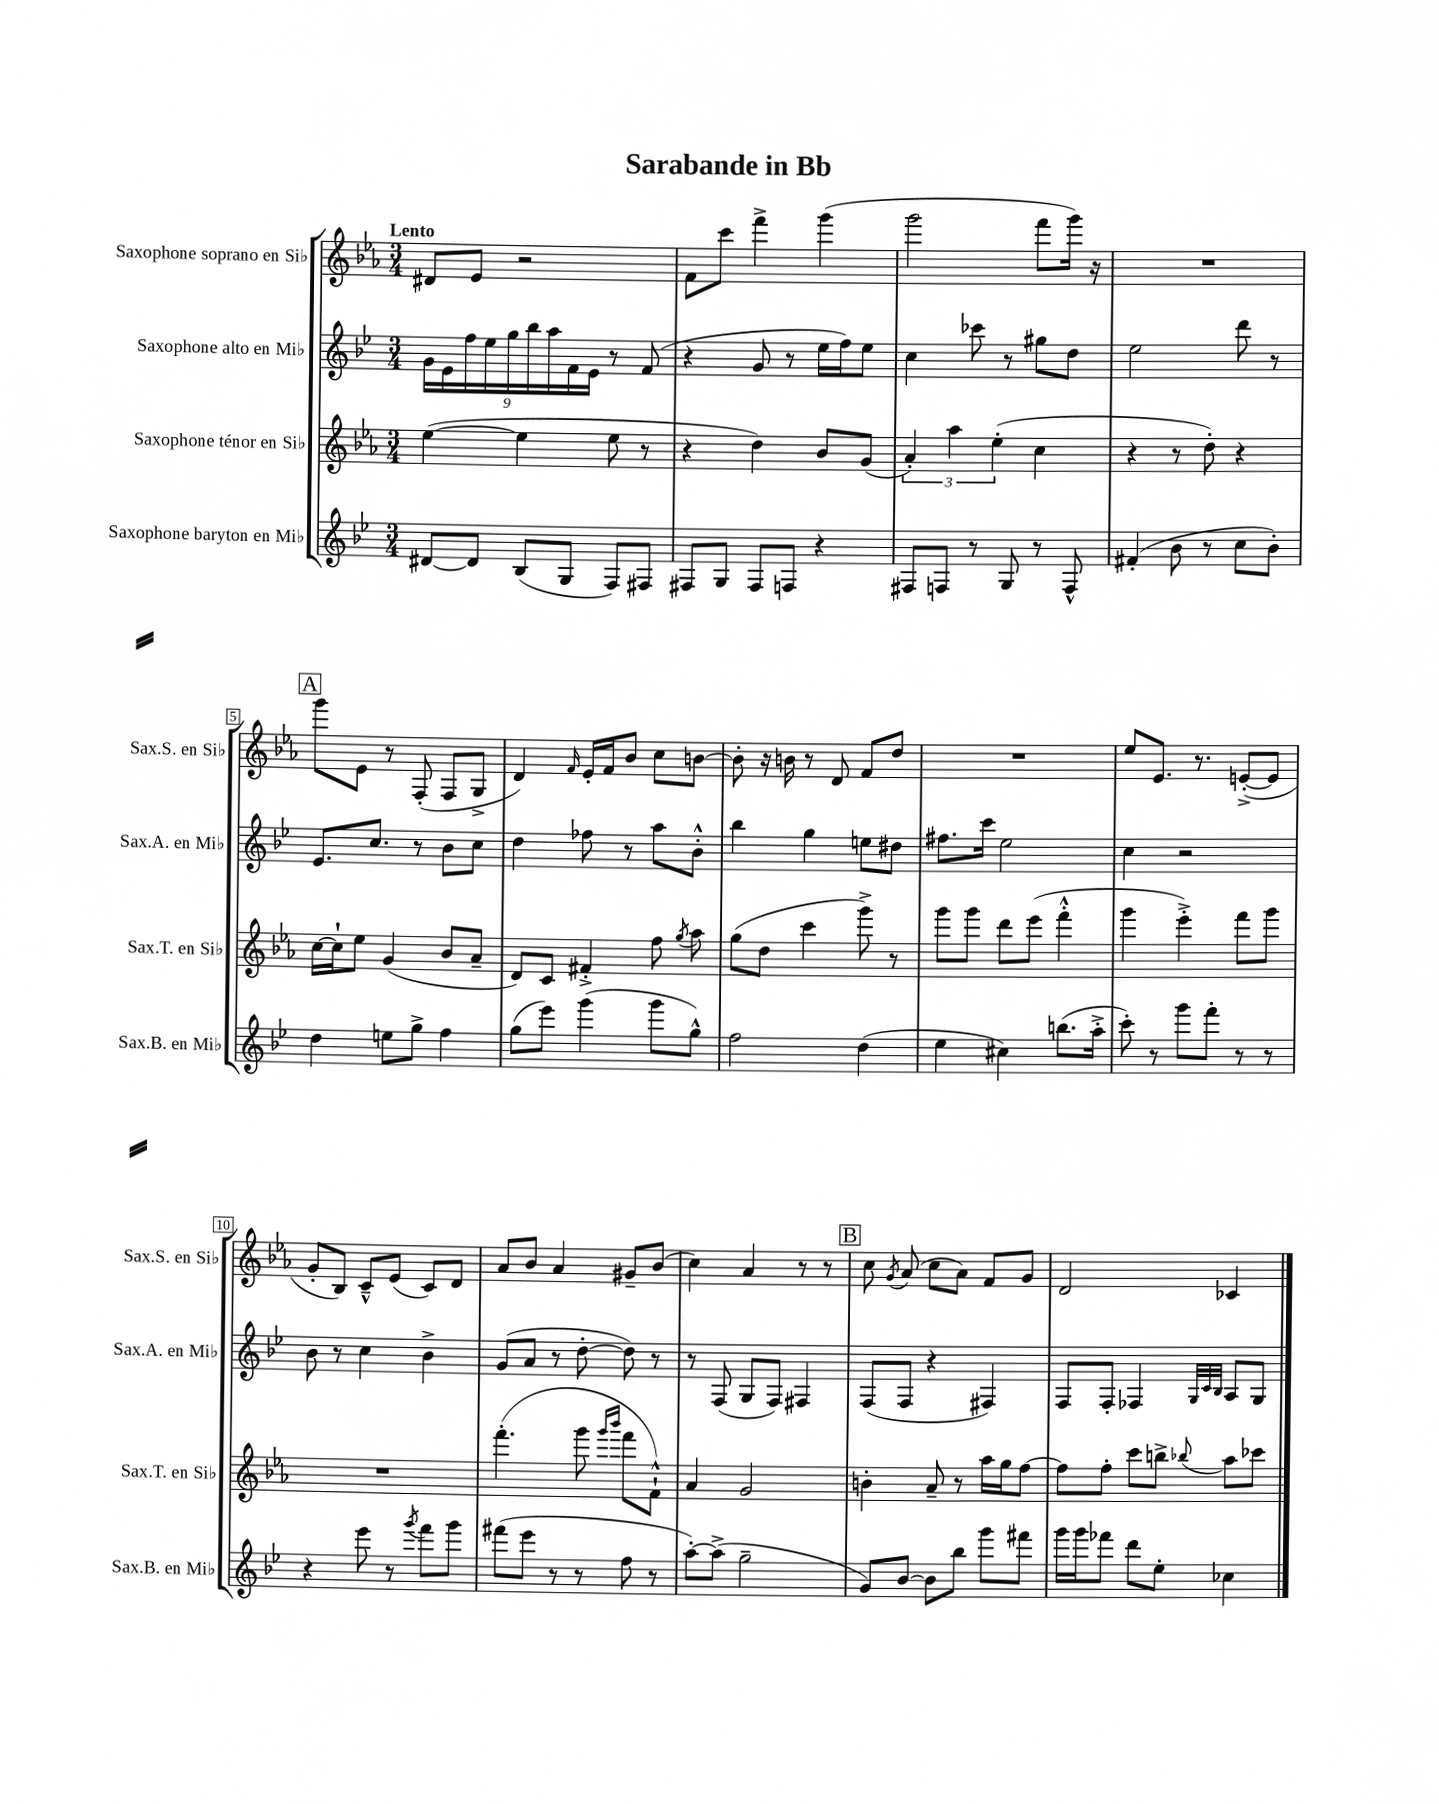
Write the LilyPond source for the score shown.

\header { title = "Sarabande in Bb" }
<<
\new StaffGroup <<
\new Staff = "s0" \with { instrumentName = "Saxophone soprano en Sib" shortInstrumentName = "Sax.S. en Sib" } {
    \clef treble \key ees \major \numericTimeSignature \time 3/4 \tempo "Lento"
    \autoBeamOff dis'8[ ees'8] r2 |
    f'8[ c'''8] f'''4-> g'''4( |
    g'''2 f'''8[ g'''16]) r16 |
    R2. |
    \mark \markup { \box "A" } g'''8[ ees'8] r8 f8-.( f8[ g8]-> |
    d'4) \grace { f'16 } ees'16[-. f'16 bes'8] c''8[ b'8]~ |
    b'8-. r16 b'16 r8 d'8 f'8[ d''8] |
    R2. |
    ees''8[ ees'8.] r8. e'8[~-.->( e'8] |
    g'8[-. bes8]) c'8[---^ ees'8]( c'8[) d'8] |
    aes'8[ bes'8] aes'4 gis'8[-- bes'8]( |
    c''4) aes'4 r8 r8 |
    \mark \markup { \box "B" } c''8 \acciaccatura { g'8 } aes'8( c''8[ aes'8]) f'8[ g'8] |
    d'2 ces'4 \bar "|." |
}
\new Staff = "s1" \with { instrumentName = "Saxophone alto en Mib" shortInstrumentName = "Sax.A. en Mib" } {
    \clef treble \key bes \major \numericTimeSignature \time 3/4
    \autoBeamOff \tuplet 9/8 { g'16[ ees'16 f''16 ees''16 g''16 bes''16 a''16 f'16 ees'16] } r8 f'8( |
    r4 g'8 r8 ees''16[ f''16) ees''8] |
    c''4 ces'''8 r8 gis''8[ d''8] |
    ees''2 d'''8 r8 |
    \mark \markup { \box "A" } ees'8.[ c''8.] r8 bes'8[ c''8] |
    d''4 fes''8 r8 a''8[ bes'8]-.-^ |
    bes''4 g''4 e''8[ dis''8] |
    fis''8.[ c'''16] ees''2 |
    c''4 r2 |
    bes'8 r8 c''4 bes'4-> |
    g'8[( a'8] r8 d''8~-. d''8) r8 |
    r8 f8( g8[ f8]) fis4 |
    \mark \markup { \box "B" } f8[( f8] r4 fis4) |
    f8[ f8]-. fes4 \grace { g32[ c'32 bes32] } a8[ g8] \bar "|." |
}
\new Staff = "s2" \with { instrumentName = "Saxophone ténor en Sib" shortInstrumentName = "Sax.T. en Sib" } {
    \clef treble \key ees \major \numericTimeSignature \time 3/4
    \autoBeamOff ees''4~( ees''4 ees''8 r8 |
    r4 d''4) bes'8[ g'8]( |
    \tuplet 3/2 { aes'4-.) aes''4 ees''4-.( } c''4 |
    r4 r8 d''8-.) r4 |
    \mark \markup { \box "A" } c''16[~ c''16-! ees''8] g'4( bes'8[ aes'8]-- |
    d'8[) c'8] fis'4-.-> f''8 \acciaccatura { g''8 } aes''8 |
    g''8[( d''8] c'''4 g'''8->) r8 |
    g'''8[ g'''8] d'''8[ ees'''8]( f'''4-.-^ |
    g'''4 ees'''4-.->) f'''8[ g'''8] |
    R2. |
    f'''4.-.( g'''8 \grace { g'''16[ bes'''16] } f'''8[ f'8]-!-^) |
    aes'4 g'2 |
    \mark \markup { \box "B" } b'4-. aes'8-- r8 aes''16[ g''16 f''8]~ |
    f''8[ f''8]-. c'''8[ b''8]-> \appoggiatura { bes''8 } aes''8[ ces'''8] \bar "|." |
}
\new Staff = "s3" \with { instrumentName = "Saxophone baryton en Mib" shortInstrumentName = "Sax.B. en Mib" } {
    \clef treble \key bes \major \numericTimeSignature \time 3/4
    \autoBeamOff dis'8[~ dis'8] bes8[( g8] f8[) fis8] |
    fis8[ g8] fis8[ f8] r4 |
    fis8[ f8] r8 g8 r8 f8-^ |
    fis'4-.( bes'8 r8 c''8[ bes'8]-.) |
    \mark \markup { \box "A" } d''4 e''8[ g''8]-> f''4 |
    g''8[( ees'''8]) g'''4( g'''8[ g''8]-^) |
    f''2 d''4( |
    ees''4 cis''4) b''8.[( a''16]-.-> |
    c'''8-.) r8 g'''8[ f'''8]-. r8 r8 |
    r4 ees'''8 r8 \acciaccatura { g'''8 } f'''8[ g'''8] |
    fis'''8[( ees'''8] r8 r8 f''8 r8 |
    a''8[~-.) a''8]->( g''2-- |
    \mark \markup { \box "B" } g'8[) bes'8]~ bes'8[ bes''8] g'''8[ fis'''8] |
    g'''16[ g'''16 fes'''8] d'''8[ ees''8]-. ces''4 \bar "|." |
}
>>
>>
\layout { \context { \Score \override BarNumber.stencil = #(make-stencil-boxer 0.1 0.3 ly:text-interface::print) } }
